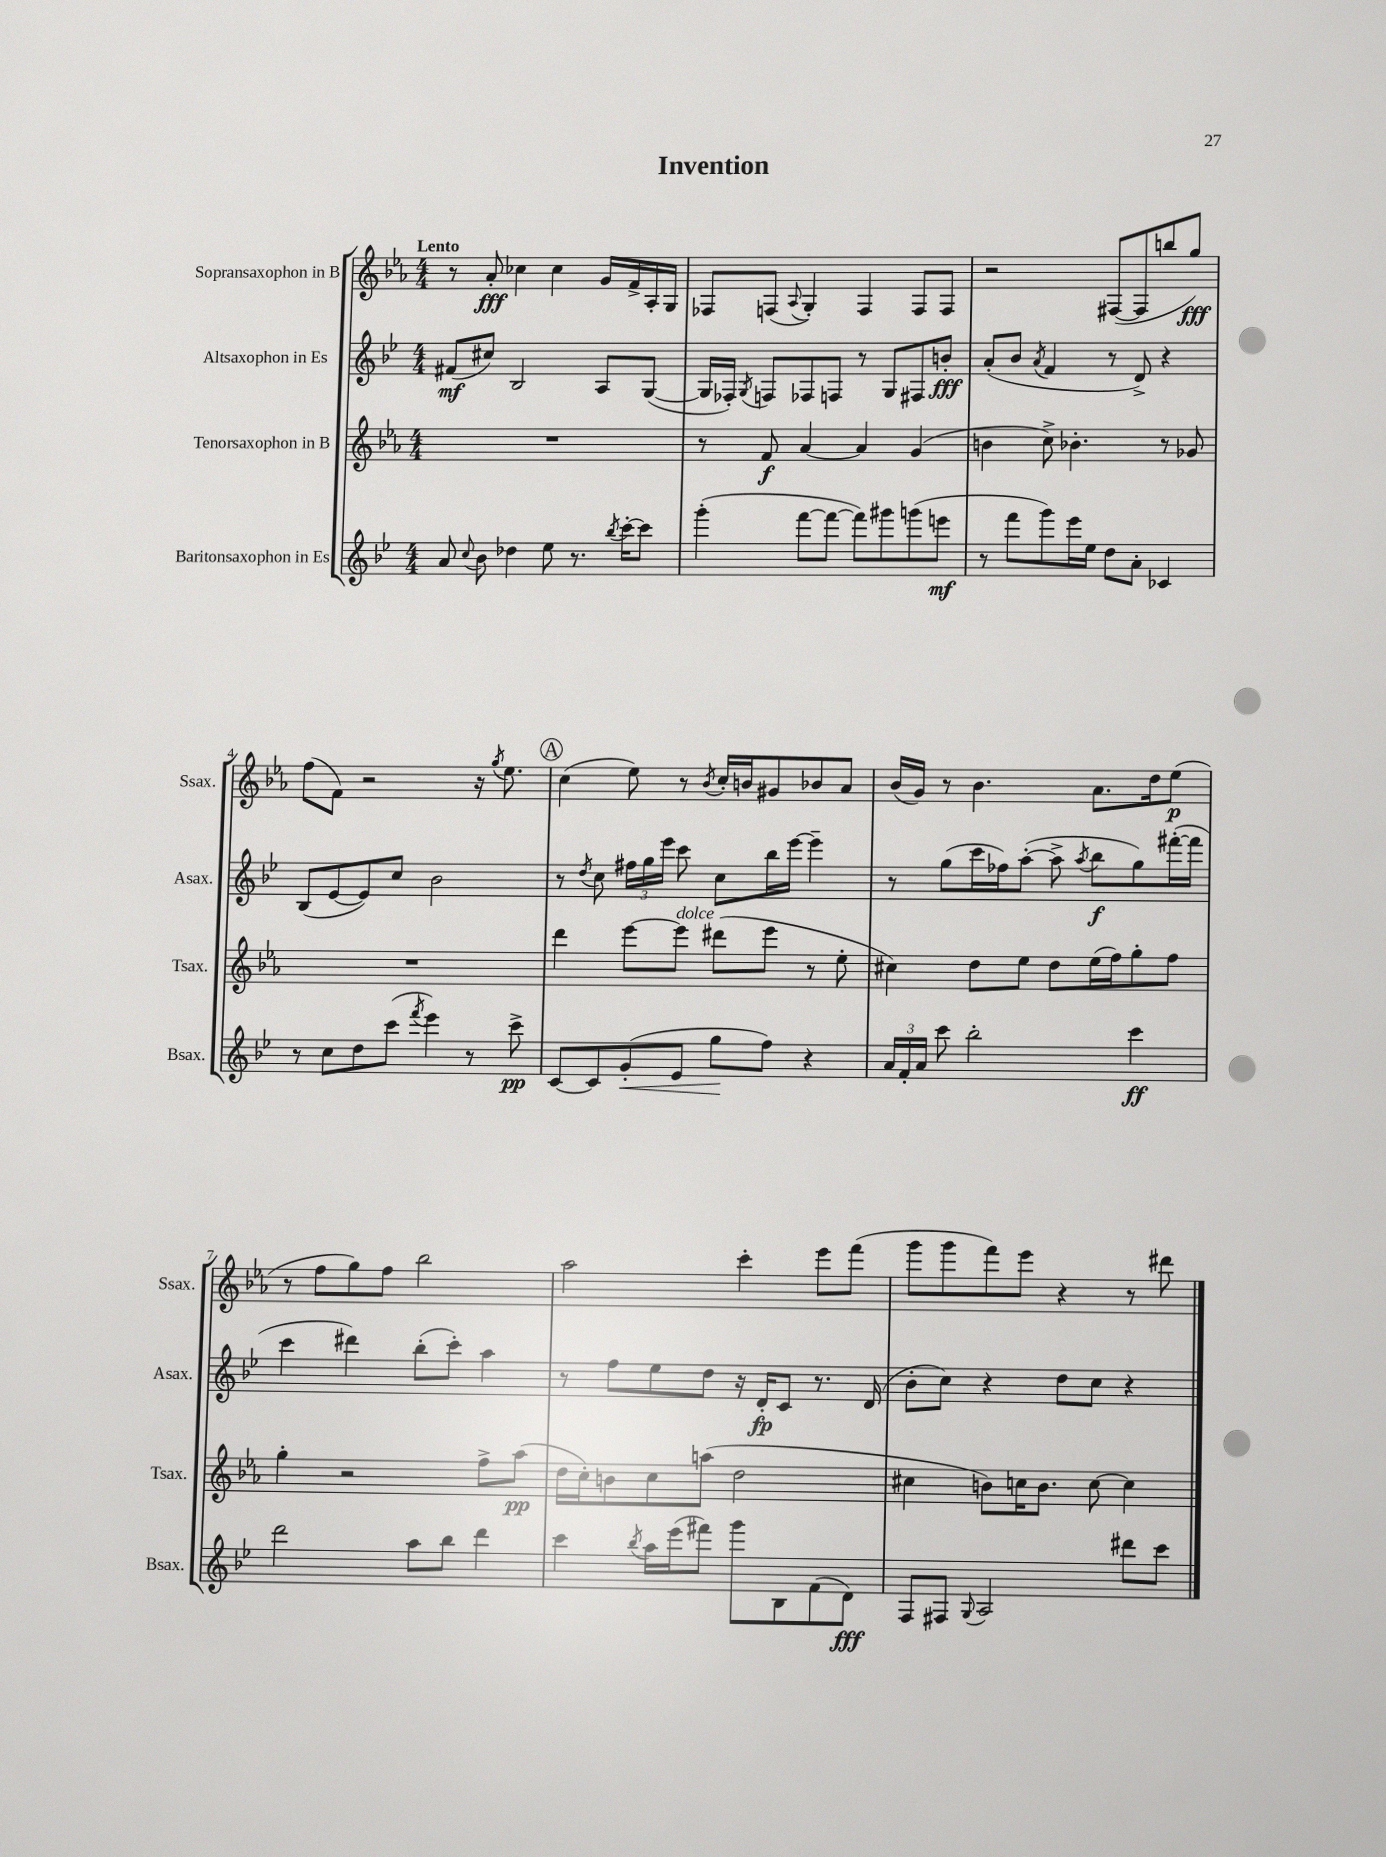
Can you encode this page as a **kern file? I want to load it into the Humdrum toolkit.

**kern	**dynam	**kern	**dynam	**kern	**dynam	**kern	**dynam
*part4	*part4	*part3	*part3	*part2	*part2	*part1	*part1
*staff4	*staff4	*staff3	*staff3	*staff2	*staff2	*staff1	*staff1
*I"Baritonsaxophon in Es	*	*I"Tenorsaxophon in B	*	*I"Altsaxophon in Es	*	*I"Sopransaxophon in B	*
*I'Bsax.	*	*I'Tsax.	*	*I'Asax.	*	*I'Ssax.	*
*clefG2	*	*clefG2	*	*clefG2	*	*clefG2	*
*k[b-e-]	*	*k[b-e-a-]	*	*k[b-e-]	*	*k[b-e-a-]	*
*M4/4	*	*M4/4	*	*M4/4	*	*M4/4	*
=1	=1	=1	=1	=1	=1	=1	=1
!	!	!	!	!	!	!LO:TX:a:B:t=Lento	!
8a/	.	1r	.	(8f#X/L	mf	8r	.
8qqcc/	.	.	.	.	.	.	.
8b-\	.	.	.	8cc#X/J)	.	8a-'/	fff
4dd-X\	.	.	.	2B-/	.	4cc-X\	.
8ee-\	.	.	.	.	.	4cc-\	.
8.r	.	.	.	.	.	.	.
.	.	.	.	8A/L	.	16g/LL	.
8qbb-/	.	.	.	.	.	.	.
[16ccc'\KL	.	.	.	.	.	16f^/	.
8ccc\J]	.	.	.	([8G/J	.	16A-'/	.
.	.	.	.	.	.	16G/JJ	.
=2	=2	=2	=2	=2	=2	=2	=2
(4ggg'\	.	8r	.	16G/LL]	.	8F-X/L	.
.	.	.	.	16F-X'/JJ)	.	.	.
.	.	.	.	8qG/	.	.	.
.	.	8f/	f	8Fn/L	.	(8Fn/J	.
.	.	.	.	.	.	8qqA-/	.
[8fff\L	.	[4a-/	.	8F-X/	.	4G'/)	.
8fff\J_	.	.	.	8Fn/J	.	.	.
8fff\L])	.	4a-/]	.	8r	.	4F/	.
8ggg#X\	.	.	.	8G/L	.	.	.
(8gggn\	.	(4g/	.	8F#X/	.	8F/L	.
8eeen\J	mf	.	.	8bn'/J	fff	8F/J	.
=3	=3	=3	=3	=3	=3	=3	=3
8r	.	4bn\	.	(8a'/L	.	2r	.
8fff\L	.	.	.	8b-/J	.	.	.
.	.	.	.	8qa/	.	.	.
8ggg\)	.	8cc^\)	.	4f/	.	.	.
16eee-\L	.	4.b-X'\	.	.	.	.	.
16ee-\JJ	.	.	.	.	.	.	.
8dd\L	.	.	.	8r	.	([8F#X/L	.
8a'\J	.	.	.	8d^/)	.	8F#/]	.
4c-X/	.	8r	.	4r	.	8bbn/	.
.	.	8g-X/	.	.	.	8gg/J)	fff
!!LO:LB:g=z
=4	=4	=4	=4	=4	=4	=4	=4
8r	.	1r	.	(8B-/L	.	(8ff\L	.
8cc\L	.	.	.	[8e-/	.	8f\J)	.
8dd\	.	.	.	8e-/])	.	2r	.
(8ccc\J	.	.	.	8cc/J	.	.	.
8qfff/	.	.	.	.	.	.	.
4eee-\)	.	.	.	2b-\	.	.	.
8r	.	.	.	.	.	16r	.
.	.	.	.	.	.	8qgg/	.
.	.	.	.	.	.	8.ee-\	.
8ccc^\	pp	.	.	.	.	.	.
!!LO:REH:place=s1:t=A
=5	=5	=5	=5	=5	=5	=5	=5
[8c/L	.	4ddd\	.	8r	.	(4cc\	.
.	.	.	.	8qdd/	.	.	.
8c/]	.	.	.	8cc\	.	.	.
!	!LO:HP:b	!	!	!	!	!	!
(8g'/	<	[8eee-\L	.	24ff#X\LL	.	8ee-\)	.
.	.	.	.	24gg\	.	.	.
.	.	.	.	24eee-\JJ	.	.	.
!	!	!LO:TX:a:i:t=dolce	!	!	!	!	!
8e-/J	.	8eee-\J]	.	8ccc\	.	8r	.
.	.	.	.	.	.	8qb-/	.
8gg\L	.	(8ddd#X\L	.	8cc\L	.	16cc'/LL	.
.	.	.	.	.	.	16bn/J	.
8ff\J)	[	8eee-\J	.	16bb-\L	.	8g#X/	.
.	.	.	.	[16eee-\JJ	.	.	.
4r	.	8r	.	4eee-~\]	.	8b-X/	.
.	.	8ee-'\	.	.	.	8a-/J	.
=6	=6	=6	=6	=6	=6	=6	=6
24a/LL	.	4cc#X\)	.	8r	.	(16b-/LL	.
24f'/	.	.	.	.	.	.	.
.	.	.	.	.	.	16g/JJ)	.
24a/JJ	.	.	.	.	.	.	.
8ccc\	.	.	.	(8gg\L	.	8r	.
2bb-'\	.	8dd\L	.	16ccc\L	.	4.b-\	.
.	.	.	.	16ff-X\J)	.	.	.
.	.	8ee-\J	.	([8aa'\J	.	.	.
.	.	8dd\L	.	8aa^\]	.	.	.
.	.	.	.	8qaa/	.	.	.
.	.	(16ee-\L	.	8bb-\L	f	8.a-\L	.
.	.	16ff\J)	.	.	.	.	.
4ccc\	ff	8gg'\	.	8gg\)	.	.	.
.	.	.	.	.	.	16dd\k	.
.	.	8ff\J	.	([16fff#X'\L	.	(8ee-\J	p
.	.	.	.	16fff#\JJ]	.	.	.
!!LO:LB:g=z
=7	=7	=7	=7	=7	=7	=7	=7
2ddd\	.	4gg'\	.	4ccc\	.	8r	.
.	.	.	.	.	.	8ff\L	.
.	.	2r	.	4ddd#X\)	.	8gg\)	.
.	.	.	.	.	.	8ff\J	.
8aa\L	.	.	.	(8bb-'\L	.	2bb-\	.
8bb-\J	.	.	.	8ccc'\J)	.	.	.
4ddd\	.	8ff^\L	.	4aa\	.	.	.
.	.	(8aa-\J	pp	.	.	.	.
=8	=8	=8	=8	=8	=8	=8	=8
4ccc\	.	16dd\LL	.	8r	.	2aa-\	.
.	.	16cc'\J)	.	.	.	.	.
.	.	8bn\	.	8ff\L	.	.	.
8qbb-/	.	.	.	.	.	.	.
16aa\LL	.	8cc\	.	8ee-\	.	.	.
(16eee-\J	.	.	.	.	.	.	.
8fff#X\J)	.	(8aan\J	.	8dd\J	.	.	.
8ggg\L	.	2dd\	.	16r	.	4ccc'\	.
.	.	.	.	16d'/KL	fp	.	.
8B-\	.	.	.	8c/J	.	.	.
(8f\	.	.	.	8.r	.	8eee-\L	.
8d\J)	fff	.	.	.	.	(8fff\J	.
.	.	.	.	(16d/	.	.	.
=9	=9	=9	=9	=9	=9	=9	=9
8F/L	.	4cc#X\	.	8b-'\L	.	8ggg\L	.
8F#X/J	.	.	.	8cc\J)	.	8ggg\	.
8qqG/	.	.	.	.	.	.	.
2A/	.	8bn\L)	.	4r	.	8fff\)	.
.	.	16ccn\K	.	.	.	8eee-\J	.
.	.	8.b\J	.	.	.	.	.
.	.	.	.	8dd\L	.	4r	.
.	.	[8cc\	.	8cc\J	.	.	.
8ddd#X\L	.	4cc\]	.	4r	.	8r	.
8ccc\J	.	.	.	.	.	8ddd#X\	.
==	==	==	==	==	==	==	==
*-	*-	*-	*-	*-	*-	*-	*-
